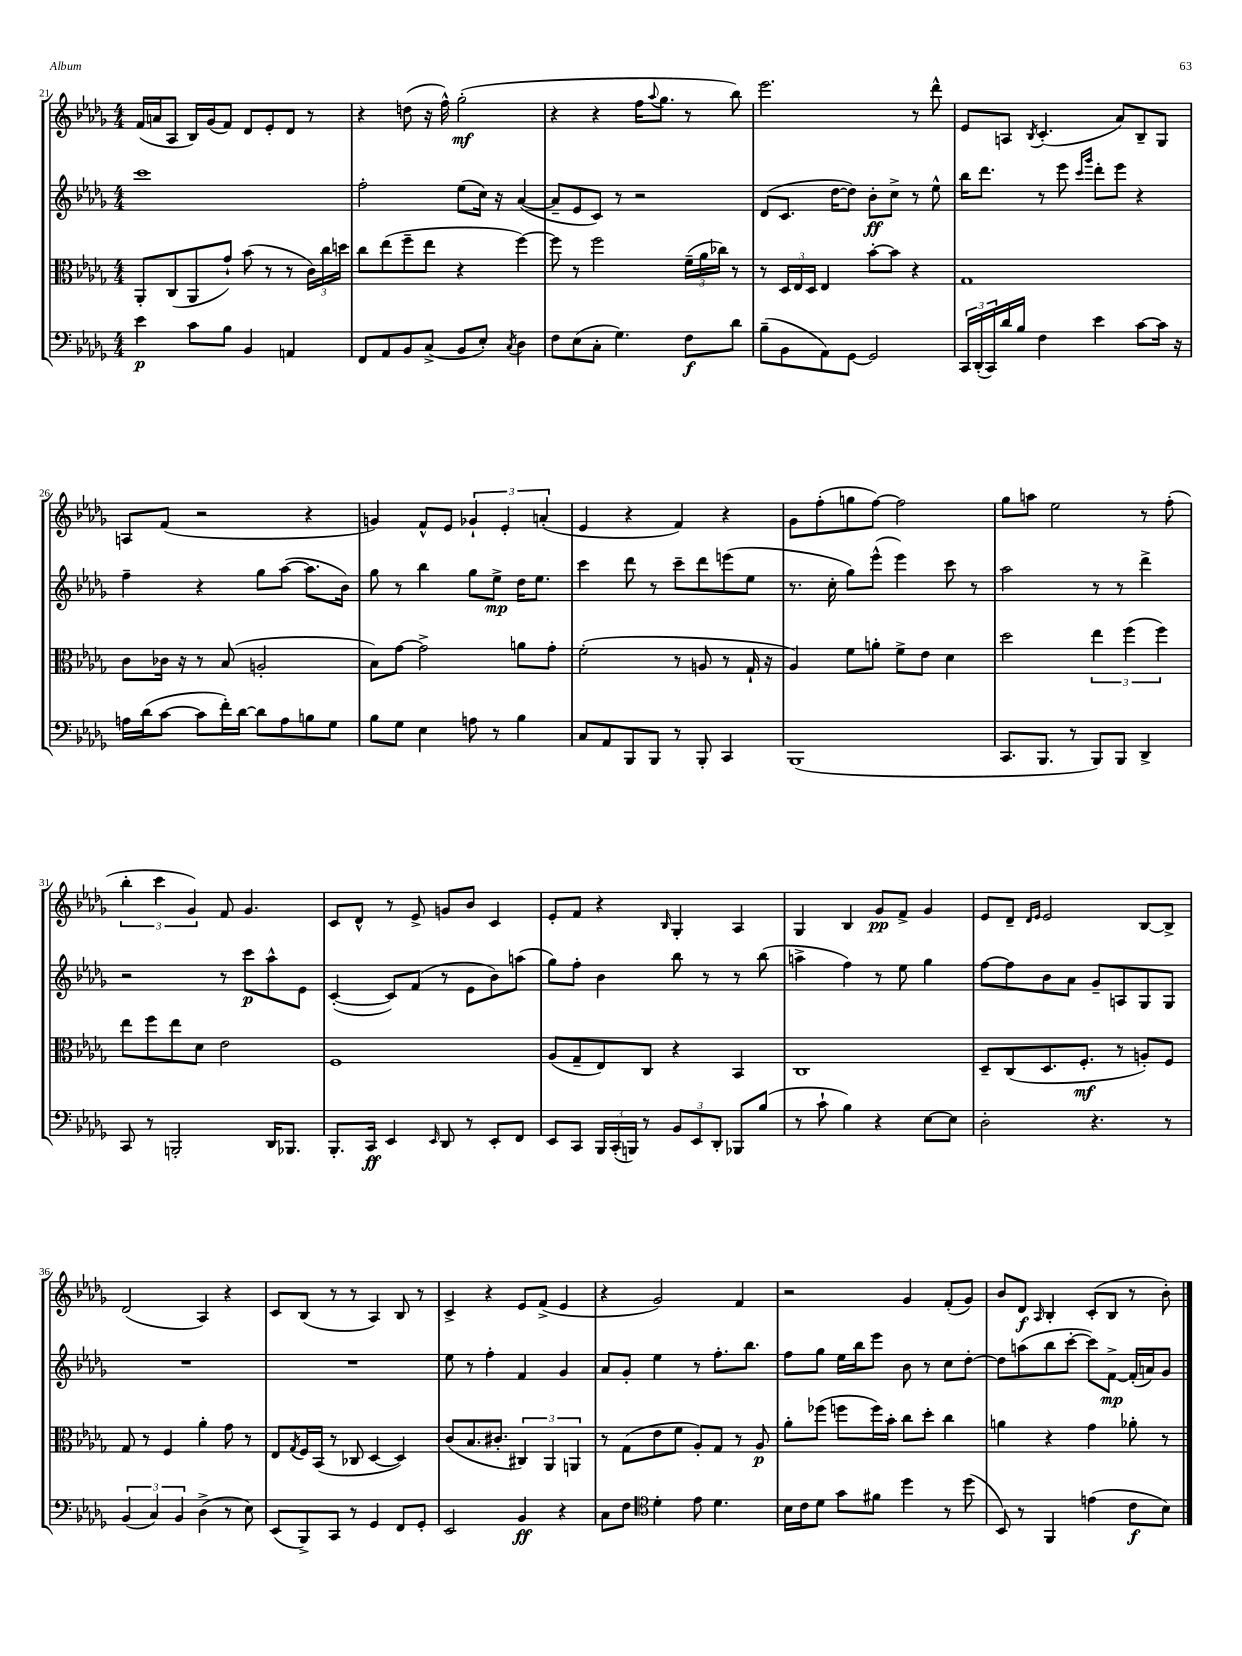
<<
\new StaffGroup <<
\new Staff = "s0" {
    \clef treble \key des \major \numericTimeSignature \time 4/4
    f'16( a'16 aes8 bes16) ges'16( f'8) des'8 ees'8-. des'8 r8 |
    r4 d''8( r16 f''16-^) ges''2-.\mf( |
    r4 r4 f''16 \appoggiatura { aes''8 } ges''8. r8 bes''8) |
    ees'''2. r8 des'''8-^ |
    ees'8 a8 \acciaccatura { bes8 } c'4.-.( aes'8) bes8-- ges8 |
    a8 f'8( r2 r4 |
    g'4) f'8-^ ees'8 \tuplet 3/2 { ges'4-! ees'4-. a'4-.( } |
    ees'4 r4 f'4) r4 |
    ges'8 f''8-.( g''8 f''8~) f''2 |
    ges''8 a''8 ees''2 r8 f''8-.( |
    \tuplet 3/2 { bes''4-. c'''4 ges'4) } f'8 ges'4. |
    c'8 des'8-^ r8 ees'8-> g'8 bes'8 c'4 |
    ees'8-. f'8 r4 \grace { bes16 } ges4-. aes4 |
    ges4 bes4 ges'8\pp f'8-> ges'4 |
    ees'8 des'8-- \grace { des'16 ees'16 } ees'2 bes8~ bes8-> |
    des'2( aes4) r4 |
    c'8 bes8( r8 r8 aes4) bes8 r8 |
    c'4-> r4 ees'8 f'8->( ees'4 |
    r4 ges'2) f'4 |
    r2 ges'4 f'8-.( ges'8) |
    bes'8 des'8\f \grace { aes16 } bes4-. c'8-.( bes8 r8 bes'8-.) \bar "|." |
}
\new Staff = "s1" {
    \clef treble \key des \major \numericTimeSignature \time 4/4
    c'''1 |
    f''2-. ees''8( c''16) r16 aes'4~( |
    aes'8-- ees'8 c'8) r8 r2 |
    des'8( c'8. des''16~ des''8) bes'8-.\ff c''8-> r8 ees''8-^ |
    bes''16 des'''8. r8 ees'''8 \grace { c'''16 ges'''16 } des'''8-. ees'''8 r4 |
    f''4-- r4 ges''8 aes''8~( aes''8. bes'16) |
    ges''8 r8 bes''4 ges''8 ees''8->\mp des''16 ees''8. |
    c'''4 des'''8 r8 c'''8-- des'''8 e'''8( ees''8 |
    r8. c''16-. ges''8) ees'''8-^( ees'''4) c'''8 r8 |
    aes''2 r8 r8 des'''4-> |
    r2 r8 c'''8\p aes''8-^ ees'8 |
    c'4~-.( c'8) f'8( r8 ees'8 bes'8) a''8( |
    ges''8) f''8-. bes'4 bes''8 r8 r8 bes''8( |
    a''4-> f''4) r8 ees''8 ges''4 |
    f''8~ f''8 bes'8 aes'8 ges'8-- a8 ges8 ges8 |
    R1 |
    R1 |
    ees''8 r8 f''4-. f'4 ges'4 |
    aes'8 ges'8-. ees''4 r8 f''8.-. bes''8. |
    f''8 ges''8 ees''16 bes''16 ees'''8 bes'8 r8 c''8 des''8~-. |
    des''8 a''8( bes''8 c'''8~-. c'''8) f'8~->\mp f'16-.( a'16) ges'8 \bar "|." |
}
\new Staff = "s2" {
    \clef alto \key des \major \numericTimeSignature \time 4/4
    aes,8-. c8( aes,8 ges'8-!) bes'8( r8 r8 \tuplet 3/2 { c'16) c''16 d''16 } |
    c''8 ees''8( f''8-- ees''8 r4 f''4~) |
    f''8 r8 f''2 \tuplet 3/2 { f'16--( aes'16 ces''16) } r8 |
    r8 \tuplet 3/2 { des16 ees16 des16 } ees4 bes'8~-. bes'8 r4 |
    ges1 |
    c'8 ces'16 r16 r8 bes8( a2-. |
    bes8) ges'8~ ges'2-> a'8 ges'8-. |
    f'2-.( r8 a8 r8 ges16-! r16 |
    aes4) f'8 a'8-. f'8-> ees'8 des'4 |
    des''2 \tuplet 3/2 { ees''4 f''4( f''4) } |
    ees''8 f''8 ees''8 des'8 ees'2 |
    f1 |
    aes8( ges8-- ees8) c8 r4 bes,4 |
    c1 |
    des8-- c8( des8. f8.-.\mf r8 a8-.) f8 |
    ges8 r8 f4 aes'4-. ges'8 r8 |
    ees8 \acciaccatura { ges8 } f16 bes,16( r8 ces8 des4~ des4) |
    c'8( bes8. cis'8.-. \tuplet 3/2 { cis4) aes,4 a,4 } |
    r8 ges8( ees'8 f'8 aes8-.) ges8 r8 aes8\p |
    aes'8-. fes''8( f''8 f''16) bes'16-. c''8 des''8-. c''4 |
    a'4 r4 ges'4 aes'8-. r8 \bar "|." |
}
\new Staff = "s3" {
    \clef bass \key des \major \numericTimeSignature \time 4/4
    ees'4\p c'8 bes8 bes,4 a,4 |
    f,8 aes,8 bes,8 c8->( bes,8 ees8-.) \acciaccatura { c8 } des4 |
    f8 ees8( c8-. ges4.) f8\f des'8 |
    bes8--( bes,8 aes,8) ges,8~ ges,2 |
    \tuplet 3/2 { c,16 des,16-.( c,16) } des'16 bes16 f4 ees'4 c'8~ c'16 r16 |
    a16 des'16( c'8~ c'8 f'16-.) des'16~ des'8 a8 b8 ges8 |
    bes8 ges8 ees4 a8 r8 bes4 |
    c8 aes,8 bes,,8 bes,,8 r8 bes,,8-. c,4 |
    bes,,1( |
    c,8. bes,,8. r8 bes,,8) bes,,8 des,4-> |
    c,8 r8 b,,2-. des,16 bes,,8. |
    bes,,8.-. c,16\ff ees,4 \grace { ees,16 } des,8 r8 ees,8-. f,8 |
    ees,8 c,8 \tuplet 3/2 { bes,,16 c,16-.( b,,16) } r8 \tuplet 3/2 { bes,8 ees,8 des,8-. } bes,,8 bes8( |
    r8 c'8-! bes4) r4 ees8~ ees8 |
    des2-. r4. r8 |
    \tuplet 3/2 { bes,4( c4) bes,4 } des4->( r8 ees8) |
    ees,8( bes,,8->) c,8 r8 ges,4 f,8 ges,8-. |
    ees,2 bes,4\ff r4 |
    c8 f8 \clef tenor des'4-. ees'8 des'4. |
    bes16 c'16 des'8 ges'8 fis'8 des''4 r8 des''8( |
    bes,8) r8 f,4 e'4( c'8\f bes8) \bar "|." |
}
>>
>>
\layout { \context { \Score currentBarNumber = #21 } }
